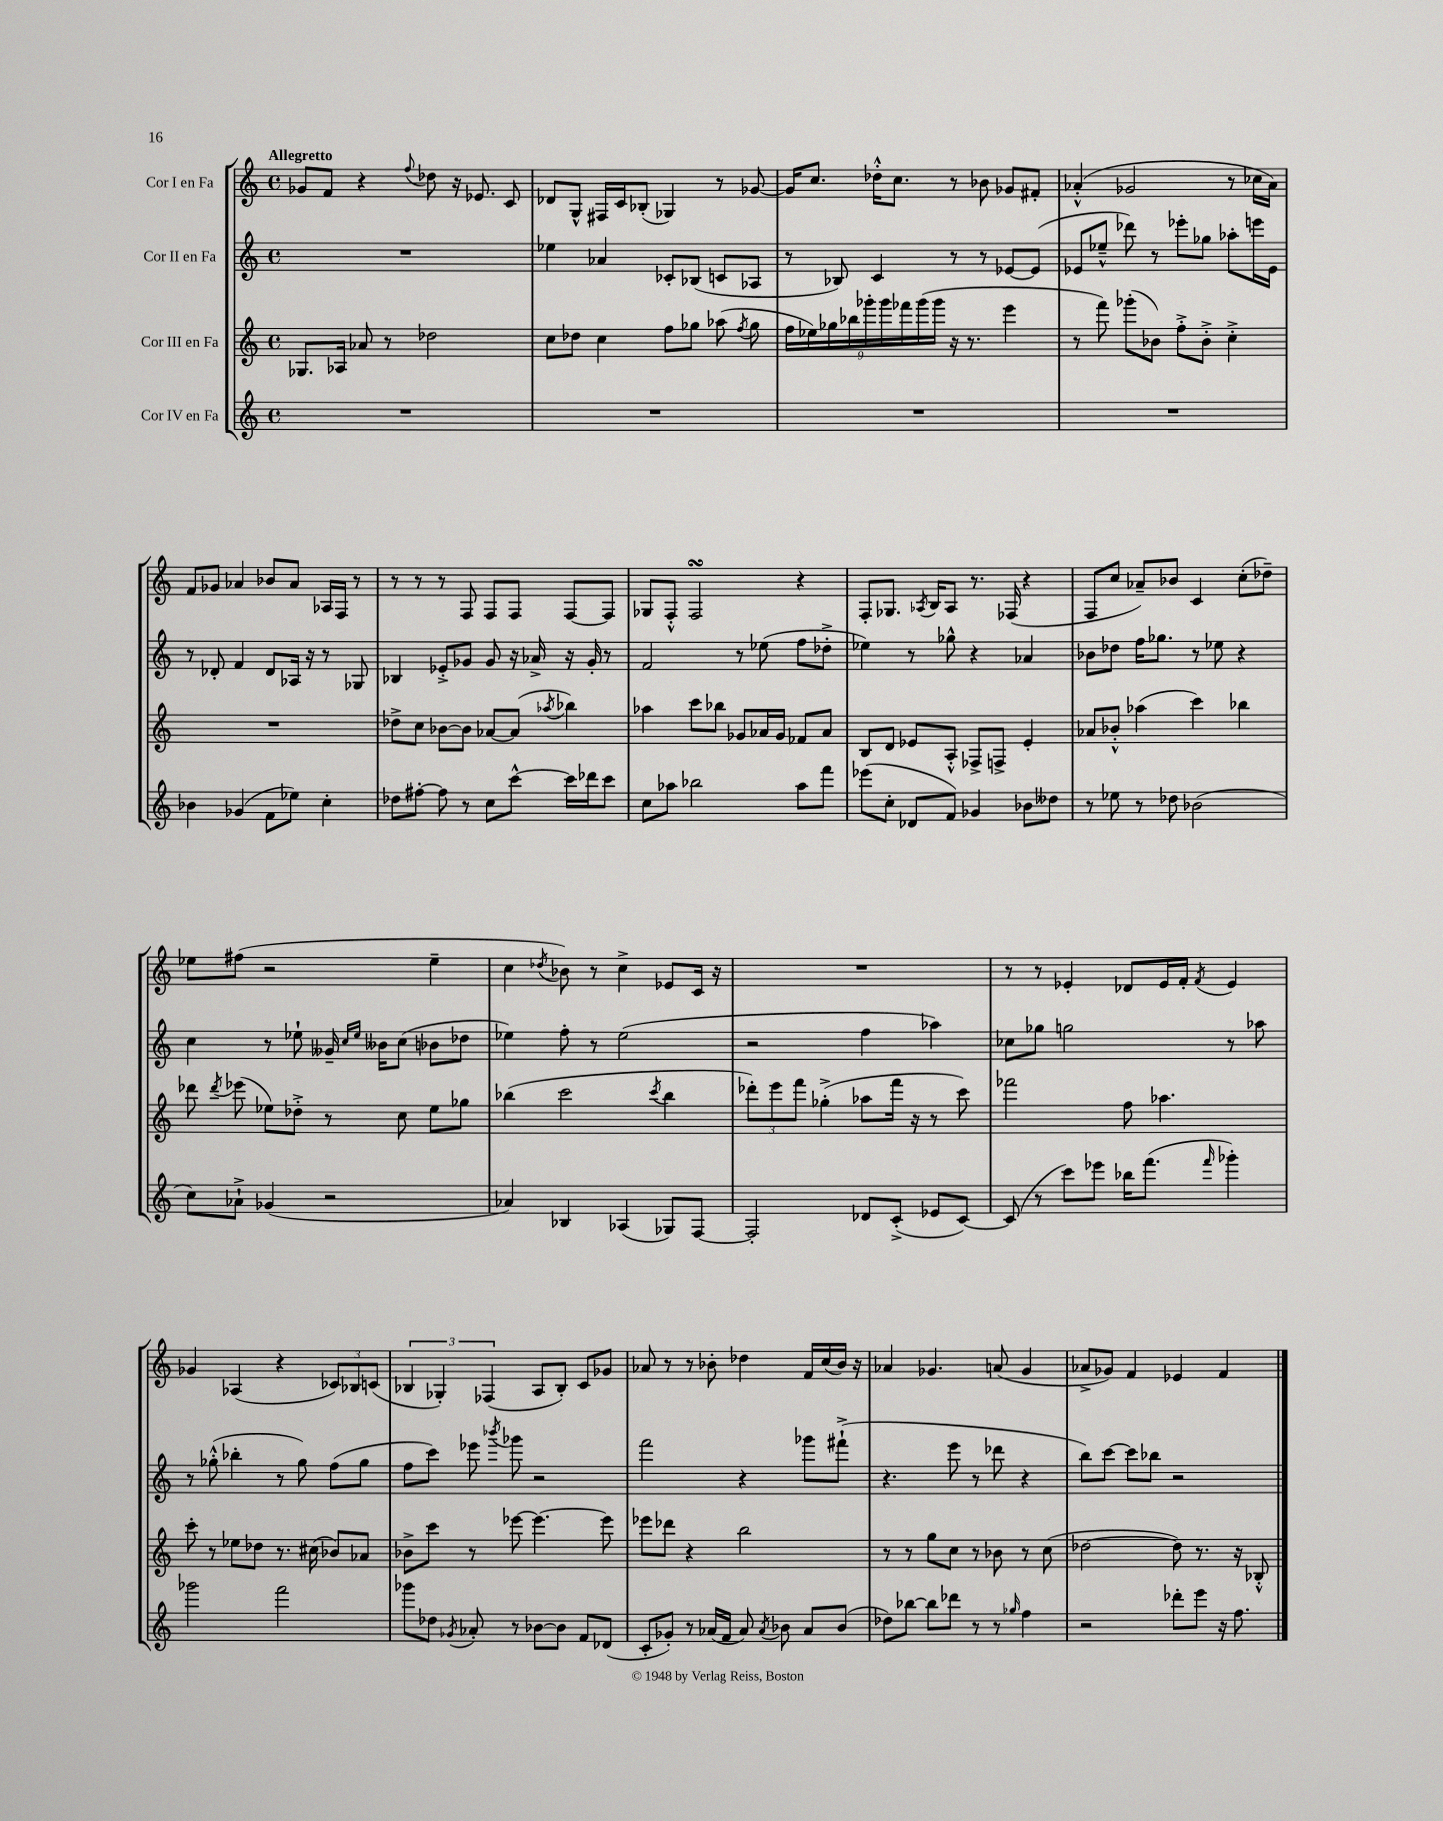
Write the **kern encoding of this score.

**kern	**kern	**kern	**kern
*part4	*part3	*part2	*part1
*staff4	*staff3	*staff2	*staff1
*I"Cor IV en Fa	*I"Cor III en Fa	*I"Cor II en Fa	*I"Cor I en Fa
*clefG2	*clefG2	*clefG2	*clefG2
*k[]	*k[]	*k[]	*k[]
*M4/4	*M4/4	*M4/4	*M4/4
*met(c)	*met(c)	*met(c)	*met(c)
=1	=1	=1	=1
!	!	!	!LO:TX:a:B:t=Allegretto
1r	8.G-X/L	1r	8g-X/L
.	.	.	8f/J
.	16A-X/Jk	.	.
.	8a-X/	.	4r
.	8r	.	.
.	.	.	8qqff/
.	2dd-X\	.	8dd-X\
.	.	.	16r
.	.	.	8.e-X/
.	.	.	8c/
=2	=2	=2	=2
1r	8cc\L	4ee-X\	8d-X/L
.	8dd-X\J	.	8G^^/J
.	4cc\	4a-X/	16F#X/LL
.	.	.	16c/J
.	.	.	(8B-X'/J
.	8ff\L	8c-X'/L	4G-X/)
.	8gg-X\J	(8B-X/J	.
.	(8aa-X\	8cn/L	8r
.	8qff/	.	.
.	8gg-\	8A-X/J	[8g-X/
=3	=3	=3	=3
1r	18ff\LL	8r	16g-/KL]
.	18ee-X\)	.	.
.	.	.	8.cc/J
.	18gg-X\	.	.
.	.	8B-X/)	.
.	18bb-X\	.	.
.	18ggg-X'\	.	.
.	.	4c/	16dd-X'^^\KL
.	18ggg-\	.	.
.	.	.	8.cc\J
.	18fff-X\	.	.
.	(18ggg-\	.	.
.	18ggg-\JJ	.	.
.	16r	8r	8r
.	8.r	.	.
.	.	8r	8b-X\
.	4eee\	[8e-X/L	8g-X/L
.	.	(8e-/J]	8f#X'/J
=4	=4	=4	=4
1r	8r	8e-X/L	(4a-X'^^/
.	8fff\)	8ee-X~^^/J	.
.	(8ggg-X'\L	8ddd-X\)	2g-X/
.	8b-X\J)	8r	.
.	8ff'^\L	8eee-X'\L	.
.	8b-'^\J	8gg-X\J	.
.	4cc'^\	8aa-X'\L	8r
.	.	16eeen\L	16cc-X\LL
.	.	16e-\JJ	16a-\JJ)
!!LO:LB:g=z
=5	=5	=5	=5
4b-X\	1r	8r	8f/L
.	.	8d-X'/	8g-X/J
(4g-X/	.	4f/	4a-X/
8f\L	.	8d-/L	8b-X/L
8ee-X\J)	.	16A-X/Jk	8a-/J
.	.	16r	.
4cc'\	.	8r	16A-X/LL
.	.	.	16F/JJ
.	.	8G-X/	8r
=6	=6	=6	=6
8dd-X\L	8dd-X^\L	4B-X/	8r
[8ff#X'\J	8cc\J	.	8r
8ff#\]	[8b-X\L	8e-X'^/L	8r
8r	8b-\J]	8g-X/J	8F/
8cc\L	[8a-X/L	8g-/	8F/L
[8ccc^^\J	(8a-/J]	16r	8F/J
.	.	16a-X^/	.
.	8qaa-X/	.	.
16ccc\LL]	4bb-X\)	16r	[8F/L
16ddd-X\J	.	16g-'/	.
8ccc\J	.	8r	8F/J]
=7	=7	=7	=7
8cc\L	4aa-X\	2f/	8G-X/L
8aa-X\J	.	.	8F'^^/J
2bb-X\	8ccc\L	.	2FsSSs/
.	8bb-X\J	.	.
.	8g-X/L	8r	.
.	16a-X/L	(8ee-X\	.
.	16g-/JJ	.	.
8aa-\L	8f-X/L	8ff\L	4r
8fff\J	8a-/J	8dd-X'^\J	.
=8	=8	=8	=8
(8eee-X\L	8B/L	4ee-X\)	8F'/L
8cc'\J	8d/J	.	8.G-X/J
8d-X/L	8e-X/L	8r	.
.	.	.	8qA-X/
.	.	.	16B/KL
8f/J)	8A'^^/J	8gg-X^^\	8A-/J
4g-X/	8F-X^/L	4r	8.r
.	8Fn^/J	.	.
.	.	.	(16F-X/
8b-X\L	4e-'/	4a-X/	4r
8dd--X\J	.	.	.
=9	=9	=9	=9
8r	8a-X/L	8b-X\L	8F/L
8ee-X\	8b-X'^^/J	8dd-X\J	8cc/J
8r	(4aa-X\	16ff\KL	8a-X~/L)
.	.	8.gg-X\J	.
8dd-X\	.	.	8b-X/J
(2b-X\	4ccc\)	8r	4c/
.	.	8ee-X\	.
.	4bb-X\	4r	(8cc'\L
.	.	.	8dd-X~\J)
!!LO:LB:g=z
=10	=10	=10	=10
8cc\L)	8ddd-X\	4cc\	8ee-X\L
.	8qddd-/	.	.
8a-X`^\J	(8eee-X\	.	(8ff#X\J
(4g-X/	8ee-X\L)	8r	2r
.	8dd-X'^\J	8ee-X`\	.
2r	8r	16g--X~/	.
.	.	16qqcc/LL	.
.	.	16qqee-/JJ	.
.	.	16b--X\KL	.
.	8cc\	(8cc\J	.
.	8ee-\L	8b-X\L	4ee-~\
.	8gg-X\J	8dd-X\J	.
=11	=11	=11	=11
4a-X/)	(4bb-X\	4ee-X\)	4cc\
.	.	.	8qdd-X/
4B-X/	2ccc\	8ff'\	8b-X\)
.	.	8r	8r
(4A-X/	.	(2ee-\	4cc^\
.	8qccc/	.	.
8G-X/L)	4bb-\	.	8e-X/L
[8F/J	.	.	16c/Jk
.	.	.	16r
=12	=12	=12	=12
2F'/]	12ddd-X'\L)	2r	1r
.	12eee\	.	.
.	12fff\J	.	.
.	(4gg-X'^\	.	.
8d-X/L	8aa-X\L	4ff\	.
(8c'^/J	16fff\Jk	.	.
.	16r	.	.
8e-X/L	8r	4aa-X\)	.
[8c/J)	8ccc\)	.	.
=13	=13	=13	=13
(8c/]	2fff-X\	8cc-X\L	8r
8r	.	8gg-X\J	8r
8ccc\L)	.	2ggn\	4e-X'/
8eee-X\J	.	.	.
16bb-X\KL	8ff\	.	8d-X/L
(8.fff\J	.	.	.
.	4.aa-X\	.	16e-/L
.	.	.	16f'/JJ
16qqfff/	.	.	8qf/
4ggg-X'\)	.	8r	4e-/
.	.	8aa-X\	.
!!LO:LB:g=z
=14	=14	=14	=14
2ggg-X\	8ccc'\	8r	4g-X/
.	8r	(8gg-X'^^\	.
.	8ee-X\L	4bb-X'\	(4A-X/
.	8dd-X\J	.	.
2fff\	8.r	8r	4r
.	.	8gg-\)	.
.	(16cc#X\	.	.
.	8b-X/L)	(8ff\L	12c-X/L)
.	.	.	12B-X/
.	8a-X/J	8gg-\J	.
.	.	.	(12cn/J
=15	=15	=15	=15
8ggg-X\L	8b-X^\L	8ff\L	6B-X/
8dd-X\J	8ccc\J	8ccc\J)	.
.	.	.	6G-X'/)
8qg-X/	.	.	.
8a-X'/	8r	8eee-X\	.
.	.	.	(6F-X/
.	.	8qbbb-X/	.
8r	[8eee-X\	8ggg-X\	.
[8b-X\L	4.eee-\_	2r	8A/L
8b-\J]	.	.	8B-'/J)
8f/L	.	.	8c/L
(8d-X/J	8eee-\]	.	8g-X/J
=16	=16	=16	=16
8c'/L	8eee-X\L	2fff\	8a-X/
8g-X'/J)	8ddd-X\J	.	8r
8r	4r	.	8r
(16a-X/LL	.	.	8b-X'\
16f/JJ	.	.	.
8a-/)	2bb\	4r	4dd-X\
8qa-/	.	.	.
8b-X\	.	.	.
8a-/L	.	8ggg-X\L	16f/LL
.	.	.	(16cc/
(8b-/J	.	(8fff#X`^\J	16b-/JJ)
.	.	.	16r
=17	=17	=17	=17
8dd-X\L)	8r	4.r	4a-X/
[8bb-X\J	8r	.	.
8bb-\L]	8gg\L	.	4.g-X/
8ddd-X\J	8cc\J	8eee\	.
8r	8r	8r	.
8r	8b-X\	8ddd-X\	(8an/
16qqgg-X/	.	.	.
4ff\	8r	4r	4g-/
.	(8cc\	.	.
=18	=18	=18	=18
2r	[2dd-X\	8bb\L)	8a-X^/L
.	.	[8ccc\J	8g-X/J)
.	.	8ccc\L]	4f/
.	.	8bb-X\J	.
8ddd-X'\L	8dd-\])	2r	4e-X/
8eee\J	8.r	.	.
16r	.	.	4f/
8.ff\	16r	.	.
.	8B-X'^^/	.	.
==	==	==	==
*-	*-	*-	*-
